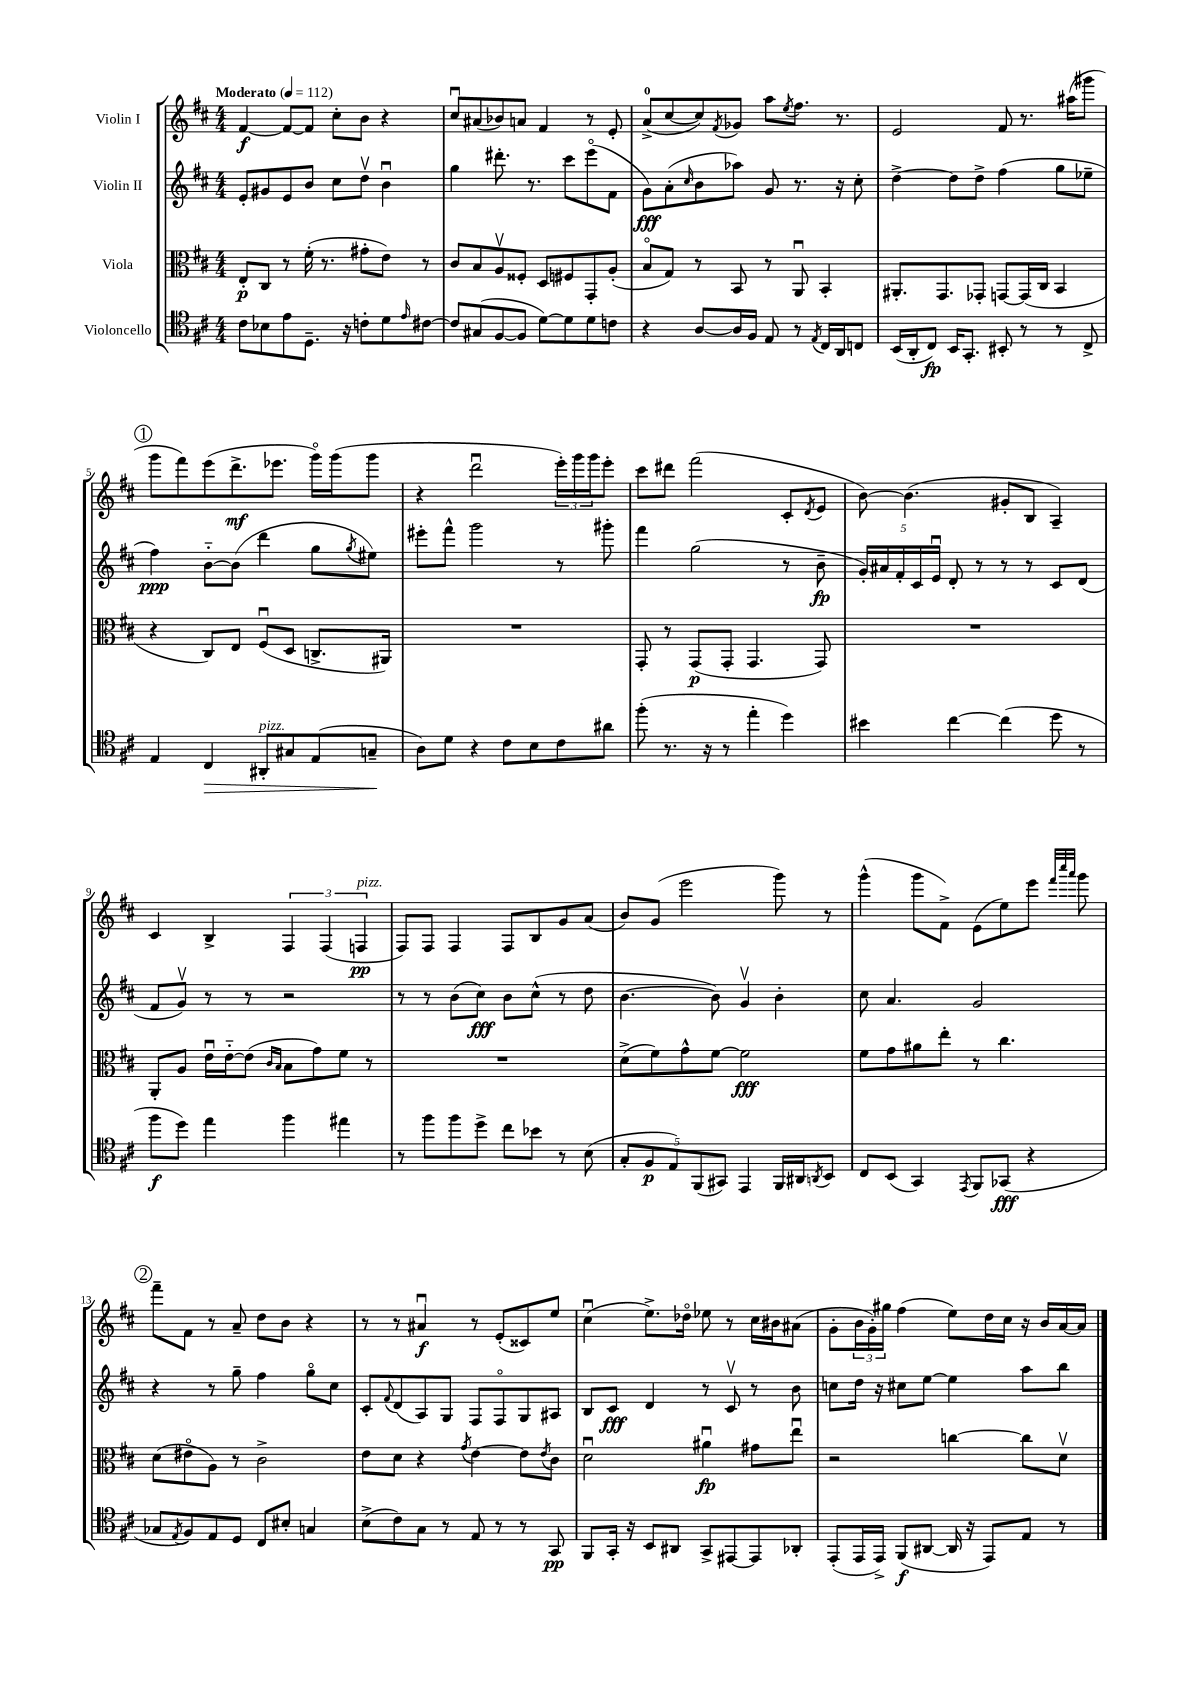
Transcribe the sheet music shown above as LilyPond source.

<<
\new StaffGroup <<
\new Staff = "s0" \with { instrumentName = "Violin I" } {
    \clef treble \key d \major \numericTimeSignature \time 4/4 \tempo "Moderato" 4 = 112
    fis'4~\f fis'8~ fis'8 cis''8-. b'8 r4 |
    cis''8\downbow ais'8( bes'8) a'8 fis'4 r8 e'8-. |
    a'8-0->( cis''8~ cis''8) \acciaccatura { fis'8 } ges'8 a''8 \acciaccatura { e''8 } fis''8. r8. |
    e'2 fis'8 r8. ais''16( gis'''8 |
    \mark \markup { \circle "1" } g'''8 fis'''8) e'''8( d'''8.->\mf ees'''8. g'''16\flageolet) g'''16( g'''8 |
    r4 d'''2\downbow \tuplet 3/2 { e'''16-.) g'''16 g'''16 } e'''8-. |
    cis'''8 dis'''8 fis'''2( cis'8-. \acciaccatura { d'8 } e'8 |
    b'8~) b'4.( gis'8-. b8 a4--) |
    cis'4 b4-> \tuplet 3/2 { fis4 fis4( f4\pp^\markup { \italic "pizz." } } |
    fis8) fis8 fis4 fis8 b8 g'8 a'8( |
    b'8) g'8( e'''2 g'''8) r8 |
    g'''4-^( g'''8 fis'8->) e'8( e''8) e'''8 \grace { fis'''32 cis''''32 a'''32 } g'''8 |
    \mark \markup { \circle "2" } fis'''8-- fis'8 r8 a'8-- d''8 b'8 r4 |
    r8 r8 ais'4\downbow\f r8 e'8-.( cisis'8) e''8 |
    cis''4\downbow( e''8.->) des''16\flageolet ees''8 r8 cis''16 bis'16 ais'8( |
    g'8-. \tuplet 3/2 { b'16 g'16-.) gis''16 } fis''4( e''8) d''16 cis''16 r16 b'16 a'16~ a'16 \bar "|." |
}
\new Staff = "s1" \with { instrumentName = "Violin II" } {
    \clef treble \key d \major \numericTimeSignature \time 4/4
    e'8-. gis'8 e'8 b'8 cis''8 d''8\upbow b'4\downbow |
    g''4 dis'''8.-. r8. cis'''8 e'''8\flageolet( fis'8 |
    g'8\fff) a'8-.( \grace { cis''16 } b'8 aes''8) g'8 r8. r16 cis''8-. |
    d''4~-> d''8 d''8-> fis''4( g''8 ees''8-- |
    \mark \markup { \circle "1" } fis''4\ppp) b'8~-_ b'8( d'''4 g''8 \acciaccatura { g''8 } eis''8) |
    eis'''8-. fis'''8-^ g'''2 r8 gis'''8-. |
    fis'''4 g''2( r8 b'8--\fp |
    \tuplet 5/4 { g'16-.) ais'16 fis'16-. cis'16 e'16\downbow } d'8-. r8 r8 r8 cis'8 d'8( |
    fis'8 g'8\upbow) r8 r8 r2 |
    r8 r8 b'8( cis''8\fff) b'8 cis''8-^( r8 d''8 |
    b'4.~ b'8) g'4\upbow b'4-. |
    cis''8 a'4. g'2 |
    \mark \markup { \circle "2" } r4 r8 g''8-- fis''4 g''8\flageolet cis''8 |
    cis'8-. \appoggiatura { fis'8 } d'8( a8) g8 fis8 fis8\flageolet g8 ais8 |
    b8 cis'8\fff d'4 r8 cis'8\upbow r8 b'8 |
    c''8 d''16 r16 cis''8 e''8~ e''4 a''8 b''8 \bar "|." |
}
\new Staff = "s2" \with { instrumentName = "Viola" } {
    \clef alto \key d \major \numericTimeSignature \time 4/4
    e8-.\p cis8 r8 fis'16-.( r8. gis'8-. e'8) r8 |
    cis'8 b8 a8\upbow fisis8-. d8 fis8 g,8-. a8-.( |
    b8\flageolet g8) r8 b,8 r8 a,8\downbow b,4-. |
    ais,8.-. g,8. ges,8-. g,8~ g,16( cis16 b,4 |
    \mark \markup { \circle "1" } r4 cis8) e8 fis8\downbow( d8 c8.-> ais,16) |
    R1 |
    g,8-. r8 g,8\p( g,8-. g,4. g,8) |
    R1 |
    a,8-. a8 e'16\downbow e'16~-_ e'8( \grace { cis'16 b16 } b8 g'8) fis'8 r8 |
    R1 |
    d'8->( fis'8) g'8-^ fis'8~ fis'2\fff |
    fis'8 g'8 ais'8 e''8-. r8 cis''4. |
    \mark \markup { \circle "2" } d'8( eis'8\flageolet a8) r8 cis'2-> |
    e'8 d'8 r4 \acciaccatura { g'8 } e'4~ e'8 \acciaccatura { e'8 } cis'8 |
    d'2\downbow ais'4\downbow\fp gis'8 e''8\downbow |
    r2 c''4~ c''8 d'8\upbow \bar "|." |
}
\new Staff = "s3" \with { instrumentName = "Violoncello" } {
    \clef tenor \key d \major \numericTimeSignature \time 4/4
    cis'8 bes8 e'8 d8.-- r16 c'8-. d'8 \grace { e'16 } cis'8~ |
    cis'8 gis8( fis8~ fis8 d'8~) d'8 d'8 c'8 |
    r4 a8~ a16 fis16 e8 r8 \acciaccatura { e8 } cis16 a,16 c8 |
    b,16( a,16-. cis8\fp) b,16 g,8.-. bis,8-. r8 r8 cis8-> |
    \mark \markup { \circle "1" } e4 cis4\> ais,8-.^\markup { \italic "pizz." } gis8 e8( g8--\! |
    a8) d'8 r4 cis'8 b8 cis'8 ais'8 |
    fis''8-.( r8. r16 r8 e''4-. d''4) |
    bis'4 cis''4~ cis''4( d''8 r8 |
    fis''8\f d''8) e''4 fis''4 eis''4 |
    r8 fis''8 fis''8 d''8-> cis''8 bes'8 r8 b8( |
    \tuplet 5/4 { g8-. fis8\p e8) fis,8( gis,8) } e,4 fis,16 ais,16 \acciaccatura { a,8 } b,8 |
    cis8 b,8( g,4) \acciaccatura { e,8 } fis,8 ges,8\fff( r4 |
    \mark \markup { \circle "2" } ges8 \acciaccatura { e8 } fis8) e8 d8 cis8 bis8-. g4 |
    b8->( cis'8) g8 r8 e8 r8 r8 g,8\pp |
    fis,8 g,16-. r16 b,8 ais,8 g,8-> eis,8~ eis,8 aes,8-. |
    e,8-.( e,16 e,16->) fis,8\f( ais,8~ ais,16 r16 e,8) e8 r8 \bar "|." |
}
>>
>>
